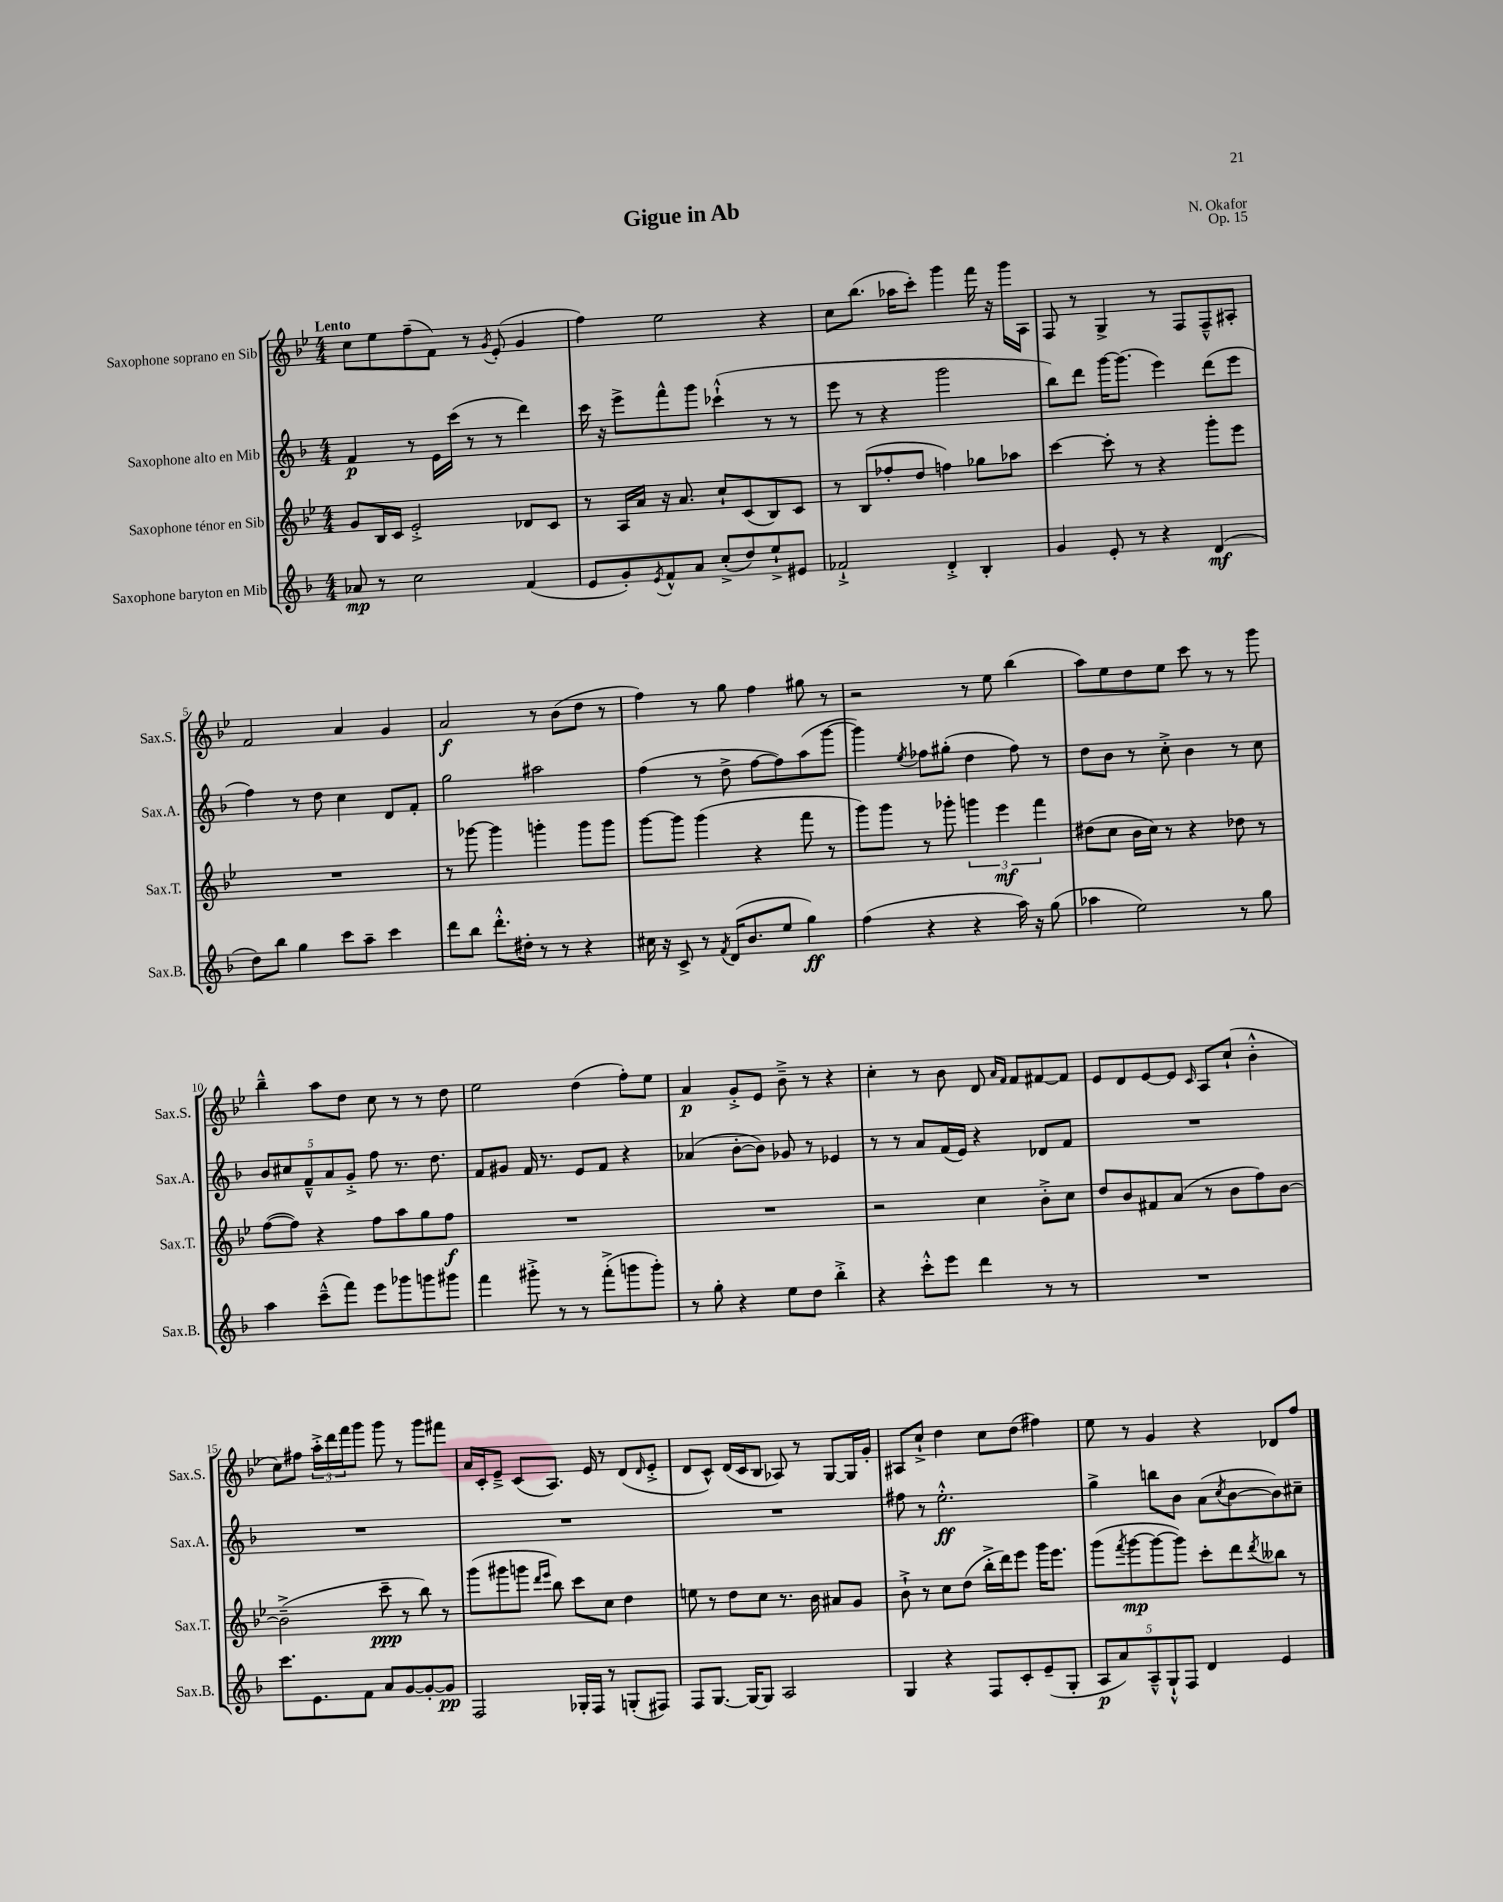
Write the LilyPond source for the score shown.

\header { title = "Gigue in Ab" composer = "N. Okafor" opus = "Op. 15" }
<<
\new StaffGroup <<
\new Staff = "s0" \with { instrumentName = "Saxophone soprano en Sib" shortInstrumentName = "Sax.S." } {
    \clef treble \key bes \major \numericTimeSignature \time 4/4 \tempo "Lento"
    c''8 ees''8 f''8--( f'8) r8 \acciaccatura { g'8 } ees'8-.( g'4 |
    f''4) ees''2 r4 |
    c''8 bes''8.( aes''16 c'''8-.) g'''4 f'''16 r16 g'''16 a16 |
    f8 r8 g4-> r8 f8 f8---^ ais8-. |
    f'2 a'4 g'4 |
    a'2\f r8 bes'8( d''8 r8 |
    f''4) r8 g''8 f''4 gis''8 r8 |
    r2 r8 ees''8 bes''4( |
    a''8) ees''8 d''8 ees''8 c'''8 r8 r8 g'''8 |
    bes''4---^ a''8 d''8 c''8 r8 r8 d''8 |
    ees''2 d''4( f''8-.) ees''8 |
    a'4\p g'8-.-> ees'8 bes'8---> r8 r4 |
    c''4-. r8 bes'8 d'8 \grace { a'16 f'16 } f'8 fis'8~ fis'8 |
    ees'8 d'8 ees'8~ ees'8 \grace { c'16 } a8 c''8-!( bes'4-.-^ |
    c''8) fis''8 \tuplet 3/2 { a''16-.-> d'''16 f'''16 } g'''8 g'''8 r8 g'''8 fis'''8 |
    a'16 c'16-. ees'8---> c'8( a8.) ees'16 r8 d'8( \grace { d'16 } ees'8-.-> |
    d'8 c'8-^) d'16( c'16 bes8 aes8) r8 g8~ g16 g'16-. |
    ais8 c''8-!-> d''4 c''8 d''8( fis''4) |
    ees''8 r8 g'4 r4 des'8 f''8 \bar "|." |
}
\new Staff = "s1" \with { instrumentName = "Saxophone alto en Mib" shortInstrumentName = "Sax.A." } {
    \clef treble \key f \major \numericTimeSignature \time 4/4
    f'4\p r8 e'16 c'''16( r8 r8 d'''4) |
    c'''16 r16 e'''8-> f'''8-^ g'''8 ces'''4-!-^( r8 r8 |
    e'''8 r8 r4 g'''2 |
    bes''8) d'''8 g'''16~ g'''8.( e'''4) d'''8( e'''8 |
    f''4) r8 d''8 c''4 d'8 f'8-. |
    g''2 ais''2 |
    f''4( r8 d''8-> f''8~ f''8) a''8( g'''8~ |
    g'''4) \acciaccatura { e''8 } fes''8 gis''8-.( d''4 fes''8) r8 |
    d''8 bes'8 r8 c''8-.-> bes'4 r8 c''8 |
    \tuplet 5/4 { bes'8 cis''8 f'8---^ a'8 g'8-.-> } f''8 r8. d''8. |
    f'8 gis'8 f'16 r8. e'8 f'8 r4 |
    aes'4( bes'8~-. bes'8) ges'8 r8 ees'4 |
    r8 r8 a'8 f'16( e'16) r4 des'8 f'8 |
    R1 |
    R1 |
    R1 |
    R1 |
    fis''8 r8 e''2.-.-^\ff |
    g''4-> b''8 bes'8 a'8( \acciaccatura { c''8 } bes'8~ bes'8) cis''8-- \bar "|." |
}
\new Staff = "s2" \with { instrumentName = "Saxophone ténor en Sib" shortInstrumentName = "Sax.T." } {
    \clef treble \key bes \major \numericTimeSignature \time 4/4
    g'8 bes16 c'16 ees'2-.-> des'8 c'8 |
    r8 a16 a'16 r16 a'8. c''8-! c'8( bes8) c'8 |
    r8 bes8( fes''8-. d''8 f''4) ges''8 aes''8 |
    c'''4~ c'''8-. r8 r4 g'''8-. ees'''8 |
    R1 |
    r8 ges'''8~ ges'''4 g'''4-. g'''8 g'''8 |
    g'''8~ g'''8 g'''4( r4 f'''8 r8 |
    g'''8) g'''8 r8 ges'''8-. \tuplet 3/2 { g'''4 ees'''4\mf f'''4 } |
    dis''8( c''8 bes'16 c''16) r8 r4 des''8 r8 |
    f''8~( f''8) r4 f''8 a''8 g''8 f''8\f |
    R1 |
    R1 |
    r2 c''4 bes'8-.-> c''8 |
    d''8 bes'8 fis'8 a'8( r8 bes'8 f''8) bes'8~ |
    bes'2--->( c'''8--\ppp r8 bes''8) r8 |
    g'''8( gis'''8 g'''8 \grace { d'''16 ees'''16 } bes''8) c'''8 c''8 d''4 |
    e''8 r8 d''8 c''8 r8. bes'16 ais'8 g'8 |
    bes'8-!-> r8 c''8 d''8( bes''16-.-> d'''16) ees'''8 g'''16 ees'''8. |
    g'''8( \acciaccatura { f'''8 } g'''8~\mp g'''8~ g'''8) c'''8-. d'''8 \acciaccatura { d'''8 } beses''8 r8 \bar "|." |
}
\new Staff = "s3" \with { instrumentName = "Saxophone baryton en Mib" shortInstrumentName = "Sax.B." } {
    \clef treble \key f \major \numericTimeSignature \time 4/4
    aes'8\mp r8 c''2 f'4( |
    e'8 g'8-.) \acciaccatura { e'8 } f'8-^ a'8 c''8-.->( d''8) e''8-!-> eis'8 |
    fes'2-!-> d'4-.-> bes4-. |
    g'4 e'8-. r8 r4 d'4\mf( |
    d''8) bes''8 g''4 c'''8 a''8-- c'''4 |
    d'''8 bes''8 d'''8.-.-^ dis''16-. r8 r8 r4 |
    cis''16 r16 c'8-> r8 \acciaccatura { f'8 } d'16( bes'8. e''8 g''4\ff) |
    f''4( r4 r4 a''16) r16 g''8( |
    aes''4 e''2) r8 g''8 |
    a''4 c'''8---^( f'''8) e'''8 ges'''8 g'''8 gis'''8 |
    f'''4 gis'''8-.-> r8 r8 f'''8-.->( g'''8 g'''8-.) |
    r8 g''8-. r4 e''8 d''8 bes''4-.-> |
    r4 c'''8-.-^ e'''8 d'''4 r8 r8 |
    R1 |
    c'''8. e'8. f'8 a'8 g'8~ g'8~-. g'8\pp |
    f2 ges16-. f16 r8 g8-.( fis8) |
    f8 g8.~ g16~ g8 a2 |
    g4 r4 f8 c'8-. e'8--( g8-. |
    \tuplet 5/4 { a8\p a'8) a8---^ g8-!-^ f8 } d'4 e'4 \bar "|." |
}
>>
>>
